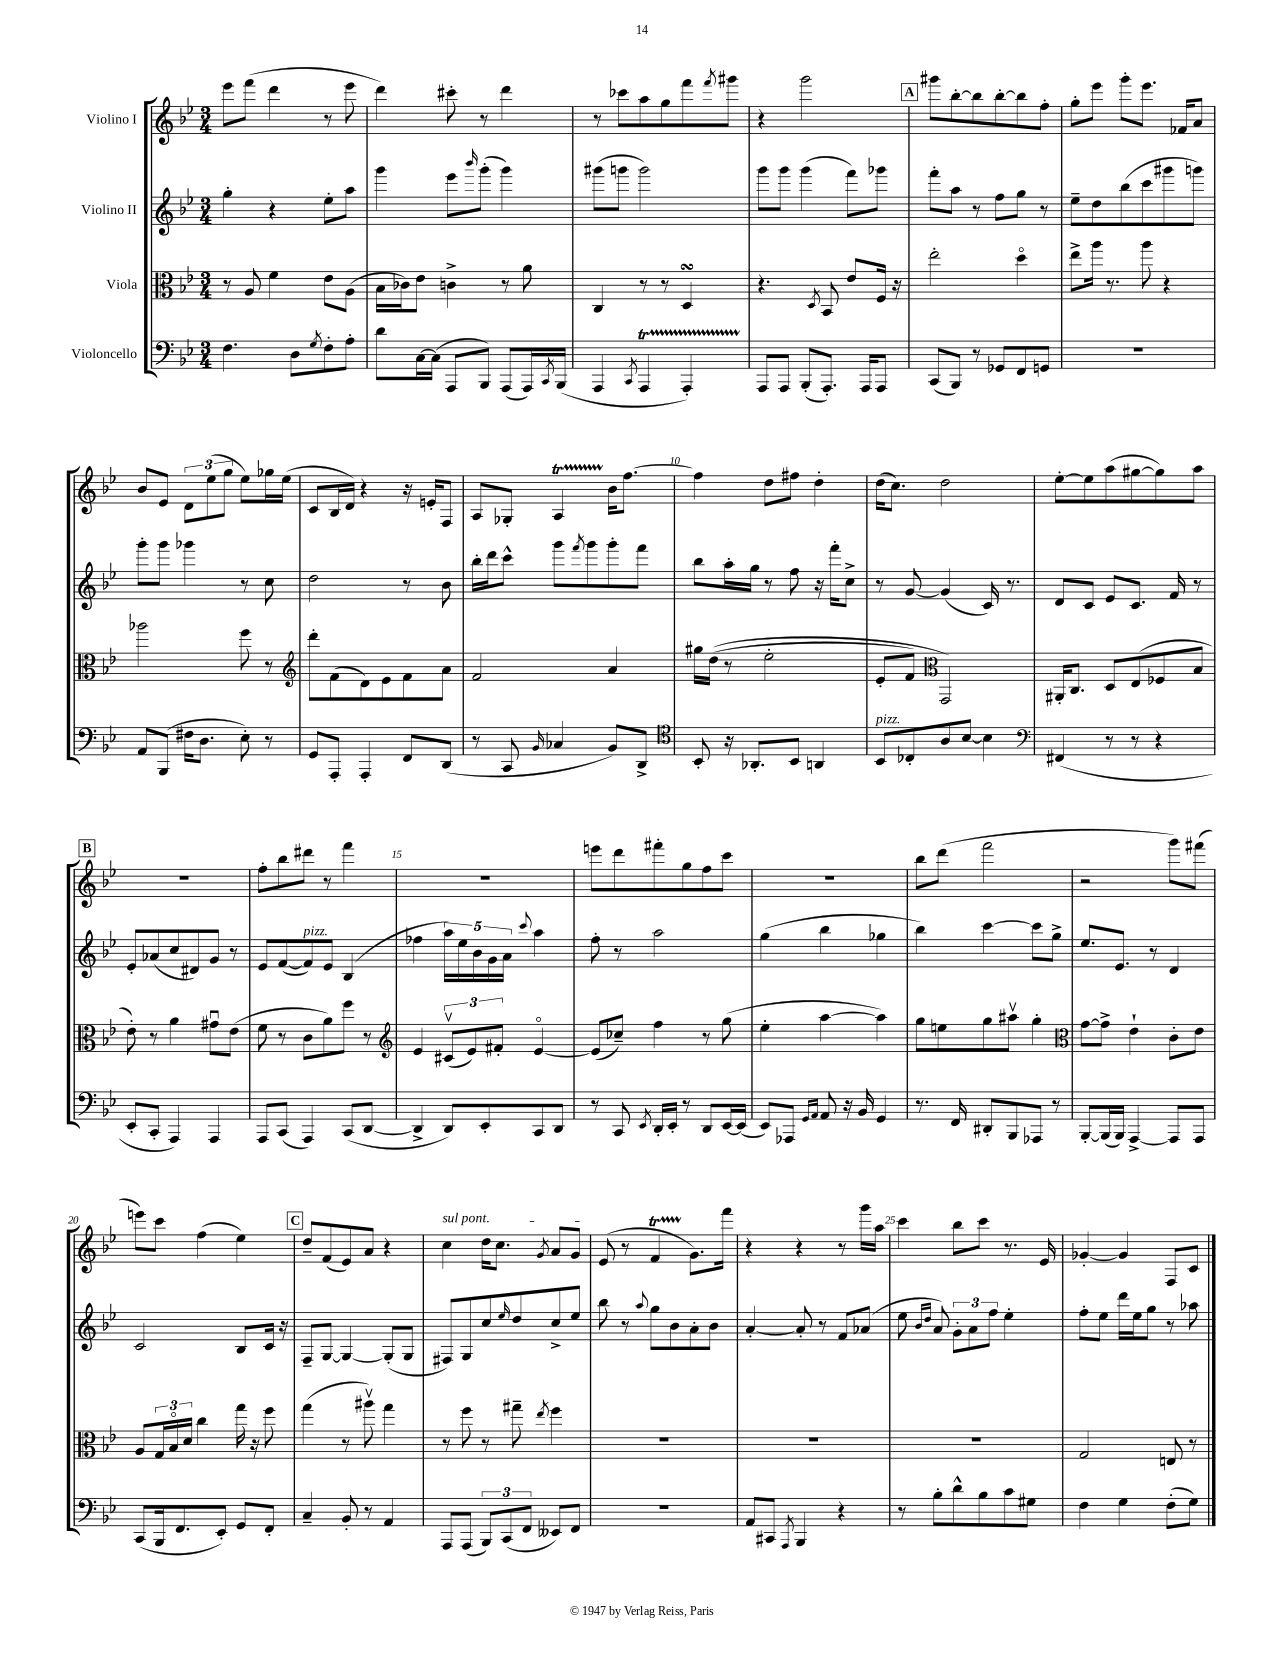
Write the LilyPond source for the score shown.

<<
\new StaffGroup <<
\new Staff = "s0" \with { instrumentName = "Violino I" } {
    \clef treble \key bes \major \numericTimeSignature \time 3/4
    ees'''8 f'''8( d'''4 r8 ees'''8 |
    d'''4) cis'''8-. r8 d'''4 |
    r8 ces'''8 a''8 g''8 f'''8 \acciaccatura { f'''8 } gis'''8 |
    r4 g'''2 |
    \mark \markup { \box "A" } gis'''8 bes''8~-. bes''8 bes''8~-. bes''8 f''8-. |
    g''8-. ees'''8 g'''8-. ees'''8. fes'16 a'8 |
    bes'8 ees'8 \tuplet 3/2 { d'8 ees''8( g''8 } ees''8) ges''16 ees''16( |
    c'8 bes16 d'16) r4 r16 e'16-. f8 |
    a8 ges8-. a4\startTrillSpan bes'16\stopTrillSpan f''8.~ |
    f''4 d''8 fis''8 d''4-. |
    d''16( c''8.) d''2 |
    ees''8~-. ees''8 a''8( gis''8~ gis''8) a''8 |
    \mark \markup { \box "B" } R2. |
    f''8-. bes''8 dis'''8 r8 f'''4 |
    r2. |
    e'''8 d'''8 fis'''8-. g''8 f''8 c'''8 |
    R2. |
    bes''8 d'''8( f'''2 |
    r2 g'''8) fis'''8( |
    e'''8) c'''8 f''4( ees''4) |
    \mark \markup { \box "C" } d''8-- f'8( ees'8) a'8 r4 |
    \once \override TextSpanner.bound-details.left.text = \markup { \italic "sul pont." } c''4\startTextSpan d''16 c''8. \acciaccatura { g'8 } a'8 g'8 |
    ees'8\stopTextSpan( r8 f'4\startTrillSpan g'8.\stopTrillSpan) f'''16 |
    r4 r4 r8 g'''16 a''16 |
    c'''4 bes''8 c'''8 r8. ees'16 |
    ges'4~-. ges'4 f8 c'8 \bar "|." |
}
\new Staff = "s1" \with { instrumentName = "Violino II" } {
    \clef treble \key bes \major \numericTimeSignature \time 3/4
    g''4-. r4 ees''8-. a''8 |
    g'''4 ees'''8 \grace { bes'''16 } g'''8-.( g'''4) |
    gis'''8( g'''8 g'''2) |
    g'''8 g'''8 g'''4( f'''8) ges'''8 |
    \mark \markup { \box "A" } f'''8-. a''8 r8 f''8 g''8 r8 |
    ees''8-- d''8 bes''8( c'''8 gis'''8 g'''8) |
    g'''8-. g'''8 ges'''4 r8 c''8 |
    d''2 r8 bes'8 |
    bes''16-. d'''16 c'''8-^ g'''8 \acciaccatura { f'''8 } g'''8 g'''8-. f'''8 |
    bes''8 a''16-. g''16 r8 f''8 r16 f'''16-. c''8-> |
    r8 g'8~ g'4( c'16) r8. |
    d'8 c'8 ees'8 c'8. f'16 r8 |
    \mark \markup { \box "B" } ees'8-. aes'8( c''8 dis'8) g'8 r8 |
    ees'8 f'8~( f'8^\markup { \italic "pizz." }) ees'8 bes4( |
    fes''4 \tuplet 5/4 { a''16) ees''16 bes'16 g'16 a'16 } \appoggiatura { c'''8 } a''4 |
    f''8-. r8 a''2 |
    g''4( bes''4 ges''4 |
    bes''4) c'''4~ c'''8 g''8-> |
    ees''8. ees'8. r8 d'4 |
    c'2 bes8 c'16 r16 |
    \mark \markup { \box "C" } f8-- g8~ g4~ g8-.( g8 |
    fis8) g8 c''8 \grace { ees''16 } d''8 c''8-> ees''8 |
    bes''8 r8 \appoggiatura { a''8 } g''8 bes'8 a'8-. bes'8 |
    a'4~-. a'8-. r8 f'8 aes'8( |
    ees''8 \grace { bes'16 d''16 } a'8) \tuplet 3/2 { g'8-. a'8 f''8 } ees''4-. |
    f''8-. ees''8 d'''16 ees''16 g''8 r8 aes''8 \bar "|." |
}
\new Staff = "s2" \with { instrumentName = "Viola" } {
    \clef alto \key bes \major \numericTimeSignature \time 3/4
    r8 a8 f'4 ees'8 a8( |
    bes16 ces'16) ees'8 c'4-> r8 a'8 |
    c4 r8 r8 d4\turn |
    r4. \acciaccatura { d8 } bes,8 ees'8 f16 r16 |
    \mark \markup { \box "A" } ees''2-. d''4\flageolet |
    ees''8-> a''16 r8. a''8 r4 |
    aes''2 f''8 r8 |
    \clef treble d'''8-. f'8( d'8) ees'8 f'8 a'8 |
    f'2 a'4 |
    gis''16 d''16(\( r8 ees''2-. |
    ees'8-. f'8) \clef alto g,2\) |
    ais,16-. c8. d8 ees8( fes8 bes8 |
    \mark \markup { \box "B" } ees'8-.) r8 a'4 gis'8\downbow ees'8( |
    f'8 r8 c'8 a'8) f''8 r8 |
    \clef treble ees'4 \tuplet 3/2 { cis'8\upbow( ees'8) fis'8-. } ees'4~\flageolet |
    ees'8( ces''8--) f''4 r8 g''8( |
    ees''4-. a''4~ a''4) |
    g''8 e''8 g''8 ais''8\upbow g''4-. |
    \clef alto g'8~ g'8-> ees'4-! c'8-. ees'8 |
    a8 \tuplet 3/2 { g16 bes16\flageolet d'16 } c''4 g''16 r16 f''8 |
    \mark \markup { \box "C" } g''4( r8 ais''8\upbow) g''4 |
    r8 f''8 r8 gis''8-- \acciaccatura { ees''8 } f''4 |
    R2. |
    R2. |
    R2. |
    g2 e8 r8 \bar "|." |
}
\new Staff = "s3" \with { instrumentName = "Violoncello" } {
    \clef bass \key bes \major \numericTimeSignature \time 3/4
    f4. d8 \acciaccatura { g8 } f8-. a8-. |
    d'8 c16~ c16( a,,8 bes,,8) a,,8( a,,16) \acciaccatura { c,8 } bes,,16( |
    a,,4 \acciaccatura { c,8 } a,,4\startTrillSpan a,,4-.) |
    a,,8\stopTrillSpan a,,8 bes,,8-.( a,,8.-.) a,,16 a,,8 |
    \mark \markup { \box "A" } c,8( bes,,8) r8 ges,8 f,8 g,8 |
    R2. |
    a,8 bes,,8( fis16 d8. ees8-.) r8 |
    g,8 a,,8-. a,,4-. f,8 d,8( |
    r8 c,8 \grace { bes,16 } ces4 bes,8) d,8-> |
    \clef tenor bes,8-. r16 aes,8.-. bes,8 a,4 |
    bes,8^\markup { \italic "pizz." } ces8-. a8 bes8~ bes4 |
    \clef bass fis,4( r8 r8 r4 |
    \mark \markup { \box "B" } ees,8-. c,8-. a,,4) a,,4 |
    a,,8 c,8( a,,4) c,8( d,8~ |
    d,4-> d,8) ees,8-. c,8 d,8 |
    r8 c,8 \acciaccatura { ees,8 } d,16-. ees,16-. r8 d,8 ees,16~ ees,16( |
    ees,8) aes,,8 \grace { g,16 a,16 } a,8 r16 bes,16 g,4 |
    r8. f,16 dis,8-. bes,,8 aes,,8 r8 |
    bes,,8~-. bes,,16( bes,,16) a,,4~-> a,,8 a,,8 |
    c,8( bes,,16 f,8. ees,8-.) g,8 f,8-. |
    \mark \markup { \box "C" } c4-- bes,8-. r8 a,4 |
    a,,8 a,,8( \tuplet 3/2 { bes,,8) c,8( f,8 } eeses,8) f,8 |
    R2. |
    a,8 cis,8 \acciaccatura { a,,8 } bes,,4 r4 |
    r8 bes8-. d'8-^ bes8 c'8 gis8 |
    f4 g4 f8-.( g8) \bar "|." |
}
>>
>>
\layout { \context { \Score \override BarNumber.break-visibility = ##(#f #t #t) barNumberVisibility = #(every-nth-bar-number-visible 5) } }
